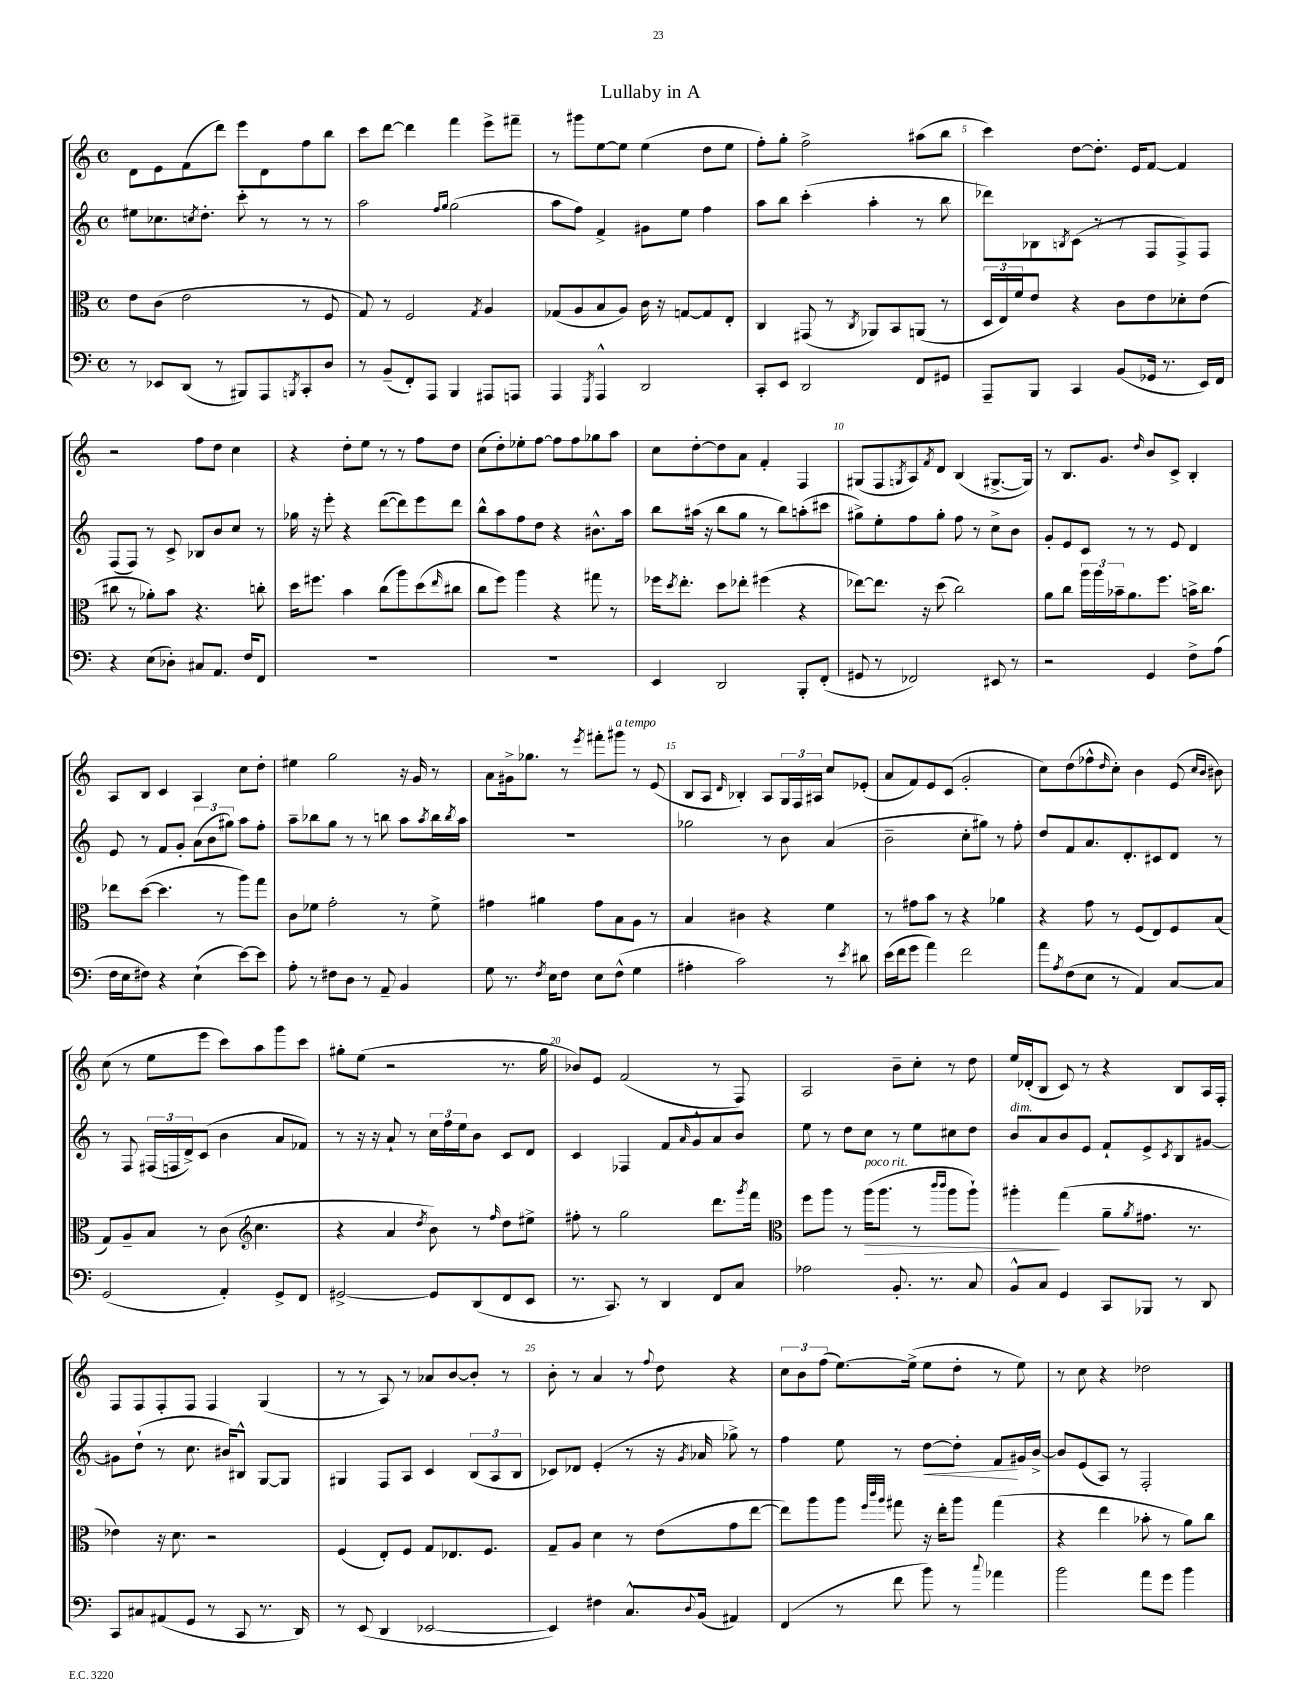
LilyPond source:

\header { title = "Lullaby in A" }
<<
\new StaffGroup <<
\new Staff = "s0" {
    \clef treble \key c \major \defaultTimeSignature \time 4/4
    d'8 e'8 f'8( d'''8) e'''8 d'8 f''8 b''8 |
    c'''8 d'''8~ d'''4 f'''4 e'''8-> fis'''8-- |
    r8 gis'''8 e''8~ e''8 e''4( d''8 e''8 |
    f''8-.) g''8-. f''2-> ais''8( b''8 |
    c'''4) d''8~ d''8.-. e'16 f'8~ f'4 |
    r2 f''8 d''8 c''4 |
    r4 d''8-. e''8 r8 r8 f''8 d''8 |
    c''8( d''8-.) ees''8-. f''8~ f''8 f''8 ges''8 a''8 |
    c''8 d''8~-. d''8 a'8 f'4-. f4 |
    gis8( f8 \acciaccatura { g8 } a8) \acciaccatura { f'8 } d'8 b4( gis8.~-> gis16) |
    r8 b8. g'8. \grace { d''16 } b'8 c'8-> b4-. |
    a8 b8 c'4 a4 c''8 d''8-. |
    eis''4 g''2 r16 g'16 r8 |
    a'8 gis'16-> ges''8. r8 \acciaccatura { e'''8 } fis'''8-. gis'''8^\markup { \italic "a tempo" } r8 e'8( |
    b8 a8 \grace { d'16 } bes4-.) a8 \tuplet 3/2 { g16 f16 ais16 } c''8 ees'8-.( |
    a'8 f'8) e'8 c'8( g'2-. |
    c''8) d''8( fes''8-^ \grace { d''16 } c''8-.) b'4 e'8( \grace { c''16 b'16 } bis'8) |
    c''8( r8 e''8 e'''8 c'''8) a''8 g'''8 c'''8 |
    gis''8-. e''8( r2 r8. gis''16 |
    bes'8) e'8 f'2( r8 f8) |
    a2 b'8-- c''8-. r8 d''8 |
    e''16 des'16-.( b8 c'8) r8 r4 b8 a16 f16-. |
    f8 f8 f8-. f8 f4 g4( |
    r8 r8 a8) r8 aes'8 b'8~ b'8-. r8 |
    b'8-. r8 a'4 r8 \appoggiatura { f''8 } d''8 r4 |
    \tuplet 3/2 { c''8 b'8 f''8( } e''8.~) e''16->( e''8 d''8-. r8 e''8) |
    r8 c''8 r4 des''2 \bar "|." |
}
\new Staff = "s1" {
    \clef treble \key c \major \defaultTimeSignature \time 4/4
    eis''8 ces''8. \acciaccatura { c''8 } d''8.-. c'''8-. r8 r8 r8 |
    a''2 \grace { f''16 g''16 } g''2( |
    a''8 f''8) f'4-> gis'8 e''8 f''4 |
    a''8 b''8 c'''4-.( a''4-. r8 b''8 |
    des'''8) bes8 \acciaccatura { b8 } c'8( r8 r8 f8 f8->) f8 |
    f8( f8) r8 c'8-> bes8 b'8 c''8 r8 |
    ges''16 r16 e'''8-. r4 d'''8~( d'''8) e'''8 d'''8 |
    b''8-^ a''8 f''8 d''8 r4 bis'8.-^ a''16 |
    b''8 ais''16( r16 b''8 g''8 r8 b''8) a''8-.( cis'''8 |
    gis''8->) e''8-. f''8 gis''8-. f''8 r8 c''8-> b'8 |
    g'8-. e'8 c'8 r8 r8 e'8 d'4 |
    e'8 r8 f'8 g'8-. \tuplet 3/2 { a'8( b'8 gis''8) } a''8 f''8-. |
    a''8-- bes''8 g''8 r8 r8 b''8 a''8 \acciaccatura { a''8 } b''16 \acciaccatura { b''8 } a''16 |
    R1 |
    ges''2 r8 b'8 a'4( |
    b'2-- c''8-. gis''8) r8 f''8-. |
    d''8 f'8 a'8. d'8.-. cis'8 d'8 r8 |
    r8 f8 \tuplet 3/2 { fis16( f16 d'16->) } c'8( b'4 a'8 fes'8) |
    r8 r16 r16 a'8-! r8 \tuplet 3/2 { c''16 f''16 e''16 } b'8 c'8 d'8 |
    c'4 fes4 f'8 \grace { a'16 } g'8-^ a'8 b'8 |
    e''8 r8 d''8 c''8 r8 e''8 cis''8 d''8 |
    b'8^\markup { \italic "dim." } a'8 b'8 e'8 f'8-! e'8-> \acciaccatura { c'8 } b8 gis'8~ |
    gis'8 d''8-!( r8 c''8. bis'16) bis8-^ g8~ g8 |
    gis4 f8 a8 c'4 \tuplet 3/2 { b8( a8 b8 } |
    ces'8) des'8 e'4-.( r8 r16 \acciaccatura { g'8 } aes'16 ges''8->) r8 |
    f''4 e''8 r8 d''8~\< d''8-. f'8\! gis'16 b'16~-> |
    b'8 e'8( a8) r8 f2-. \bar "|." |
}
\new Staff = "s2" {
    \clef alto \key c \major \defaultTimeSignature \time 4/4
    e'8 c'8( e'2 r8 f8 |
    g8) r8 f2 \acciaccatura { g8 } a4 |
    ges8( a8 b8 a8) c'16 r16 g8~ g8 e8-. |
    c4 gis,8( r8 \acciaccatura { c8 } aes,8) b,8 a,8( r8 |
    \tuplet 3/2 { d16 e16) f'16 } e'8 r4 c'8 e'8 des'8-. e'8( |
    cis''8 r8 aes'8-.) b'8 r4. c''8-. |
    d''16 fis''8. b'4 c''8( a''8) d''8( \grace { e''16 } cis''8 |
    c''8 f''8) a''4 r4 gis''8 r8 |
    fes''16 \acciaccatura { d''8 } e''8.-. d''8 ees''8-. fis''4( r4 |
    ees''8~) ees''8. r16 d''8( c''2) |
    a'8 c''8 \tuplet 3/2 { a''16 a''16 bes'16-- } a'8. f''8. b'16-> c''8. |
    ees''8 d''8~( d''4. r8 a''8) g''8 |
    c'8 fes'8 g'2-. r8 fes'8-> |
    gis'4 ais'4 gis'8 b8 a8 r8 |
    b4 cis'4 r4 f'4 |
    r8 gis'8 b'8 r8 r4 aes'4 |
    r4 g'8 r8 f8( e8) f8 b8( |
    g8) a8-- b8 r8 c'8( \clef treble c''4. |
    r4 a'4 \acciaccatura { d''8 } b'8) r8 \grace { f''16 } d''8 eis''8-> |
    fis''8-. r8 g''2 d'''8. \acciaccatura { g'''8 } f'''16 |
    \clef alto f''8 a''8 r8 a''16\>^\markup { \italic "poco rit." }( a''8. r8 \grace { c'''16 c'''16 } a''8 a''8-!) |
    ais''4-.\! g''4( a'8-- \acciaccatura { a'8 } gis'8. r8. |
    ees'4) r16 d'8. r2 |
    f4( e8-.) f8 g8 ees8. f8. |
    g8-- a8 d'4 r8 e'8( g'8 e''8~ |
    e''8) a''8 a''8 \grace { f''32 c'''32 a''32 } gis''8 r16 e''16-. a''8 gis''4( |
    r4 e''4 bes'8-. r8 a'8) c''8 \bar "|." |
}
\new Staff = "s3" {
    \clef bass \key c \major \defaultTimeSignature \time 4/4
    r8 ees,8 d,8( r8 bis,,8) a,,8 \acciaccatura { b,,8 } c,8-. d8 |
    r8 b,8--( f,8-.) a,,8 b,,4 ais,,8 a,,8 |
    a,,4 \acciaccatura { g,,8 } a,,4-^ d,2 |
    c,8-. e,8 d,2 f,8 gis,8 |
    a,,8-- b,,8 c,4 b,8( ges,16 r8. e,16) f,16 |
    r4 e8( des8-.) cis8 a,8. f16 f,8 |
    R1 |
    R1 |
    e,4 d,2 b,,8-. f,8-.( |
    gis,8 r8 fes,2) eis,8 r8 |
    r2 g,4 f8-> a8( |
    f16 e16 fis8) r4 e4-!( e'8~) e'8 |
    a8-. r8 fis8 d8 r8 a,8-- b,4 |
    g8 r8. \acciaccatura { f8 } e16 f8 e8 f8-^( g4 |
    ais4-. c'2) r8 \acciaccatura { e'8 } dis'8 |
    e'16( f'16 g'8 a'4) f'2 |
    a'8 \acciaccatura { a8 } f8( e8 r8 a,4) c8~ c8 |
    g,2( a,4-.) g,8-> f,8 |
    gis,2~-> gis,8 d,8( f,8 e,8 |
    r8. c,8.) r8 d,4 f,8 c8 |
    aes2 b,8.-. r8. c8 |
    b,8-^ c8 g,4 c,8 bes,,8 r8 d,8 |
    c,8 cis8 ais,8( g,8 r8 c,8 r8. d,16) |
    r8 e,8( d,4 ees,2~ |
    ees,4) fis4 c8.-^ \appoggiatura { d8 } b,16( ais,4) |
    f,4( r8 f'8 b'8) r8 \appoggiatura { c''8 } aes'4 |
    b'2 a'8 g'8 b'4 \bar "|." |
}
>>
>>
\layout { \context { \Score \override BarNumber.break-visibility = ##(#f #t #t) barNumberVisibility = #(every-nth-bar-number-visible 5) } }
